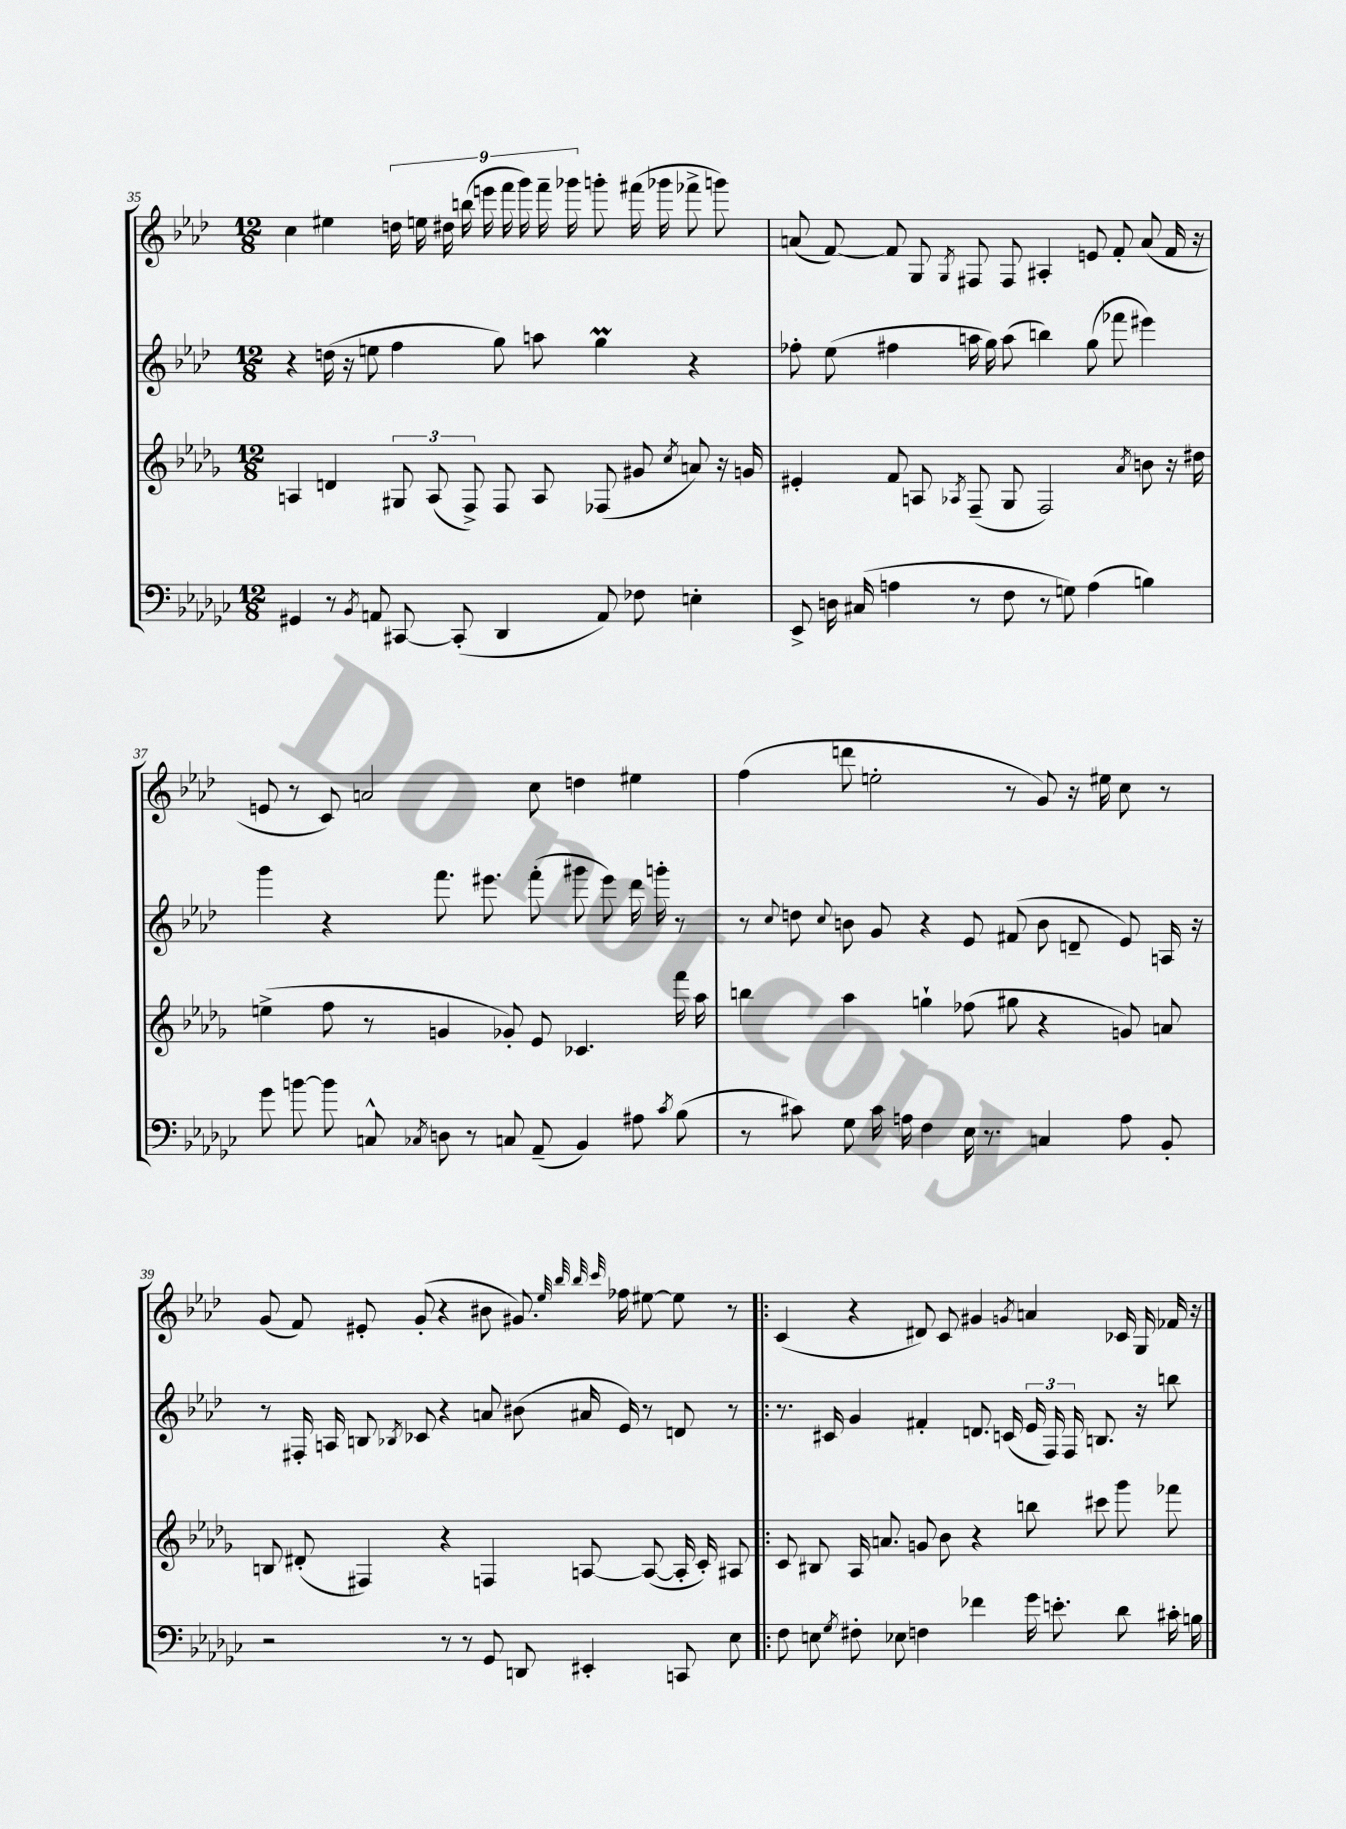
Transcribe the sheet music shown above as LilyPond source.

<<
\new StaffGroup <<
\new Staff = "s0" {
    \clef treble \key aes \major \numericTimeSignature \time 12/8
    \autoBeamOff c''4 eis''4 \tuplet 9/8 { d''16 e''16 dis''16 b''16( e'''16 f'''16 g'''16) f'''16-- ges'''16 } g'''8-. fis'''16( ges'''16 fes'''8-> g'''8) |
    a'8( f'8~) f'8 g8 \acciaccatura { g8 } fis8 fis8 ais4-. e'8 f'8-. a'8( f'16 r16 |
    e'8 r8 c'8) a'2 c''8 d''4 eis''4 |
    f''4( d'''8 e''2-. r8 g'8) r16 eis''16 c''8 r8 |
    g'8( f'8) eis'8-. g'8-.( r4 bis'8 gis'8.) \grace { ees''32 bes''32 bes''32 c'''32 } fes''16 eis''8~ eis''8 r8 |
    \bar ".|:" c'4( r4 dis'8) c'8 gis'4 \acciaccatura { g'8 } a'4 ces'16 g16 fes'16 r16 \bar "|." |
}
\new Staff = "s1" {
    \clef treble \key aes \major \numericTimeSignature \time 12/8
    \autoBeamOff r4 d''16( r16 e''8 f''4 g''8) a''8 g''4\prall r4 |
    fes''8-. ees''8( fis''4 a''16 g''16) a''8( b''4) g''8( fes'''8 eis'''4) |
    g'''4 r4 f'''8. eis'''8. f'''8-.( gis'''8 eis'''8) des'''16 g'''16-. r8 |
    r8 \appoggiatura { c''8 } d''8 \appoggiatura { c''8 } b'8 g'8 r4 ees'8 fis'8( b'8 d'8-- ees'8) a16 r16 |
    r8 fis16-. a16 b8 \acciaccatura { bes8 } ces'8 r4 a'8 bis'8( ais'16 ees'16) r8 d'8 r8 |
    \bar ".|:" r8. cis'16 g'4 fis'4-. d'8. c'16( \tuplet 3/2 { ees'16 f16) f16 } b8. r16 b''8 \bar "|." |
}
\new Staff = "s2" {
    \clef treble \key des \major \numericTimeSignature \time 12/8
    \autoBeamOff a4 d'4 \tuplet 3/2 { gis8 a8( f8->) } f8 a8 fes8( gis'8 \acciaccatura { c''8 } a'8) r16 g'16 |
    eis'4-. f'8 a8 \acciaccatura { aes8 } f8--( ges8 f2) \acciaccatura { aes'8 } b'8 r16 dis''16 |
    e''4->( f''8 r8 g'4 ges'8-.) ees'8 ces'4. f'''16 aes''16 |
    b''4 aes''4 g''4-! fes''8( gis''8 r4 g'8) a'8 |
    b8 dis'8-.( fis4) r4 f4 a8~ a8~( a16-. c'16-.) ais8 |
    \bar ".|:" c'8 bis8 aes16 a'8. g'8 bes'8 r4 b''8 cis'''8 ges'''8 fes'''8 \bar "|." |
}
\new Staff = "s3" {
    \clef bass \key ges \major \numericTimeSignature \time 12/8
    \autoBeamOff gis,4 r8 \acciaccatura { bes,8 } a,8 cis,8~ cis,8-.( des,4 a,8) fes8 e4-. |
    ees,8-> d16 cis16( a4 r8 f8 r8 g8) a4( b4) |
    ges'8 b'8~ b'8 c8-^ \acciaccatura { ces8 } d8 r8 c8 aes,8--( bes,4) ais8 \acciaccatura { ces'8 } bes8( |
    r8 cis'8) ges8 cis'16 a16 f4 ees16 r8. c4 a8 bes,8-. |
    r2 r8 r8 ges,8 d,8 eis,4-. c,8 ees8 |
    \bar ".|:" f8 e8 \acciaccatura { ges8 } fis8-. ees8 f4 fes'4 ges'16 e'8.-. des'8 cis'16-. b16 \bar "|." |
}
>>
>>
\layout { \context { \Score currentBarNumber = #35 } }
